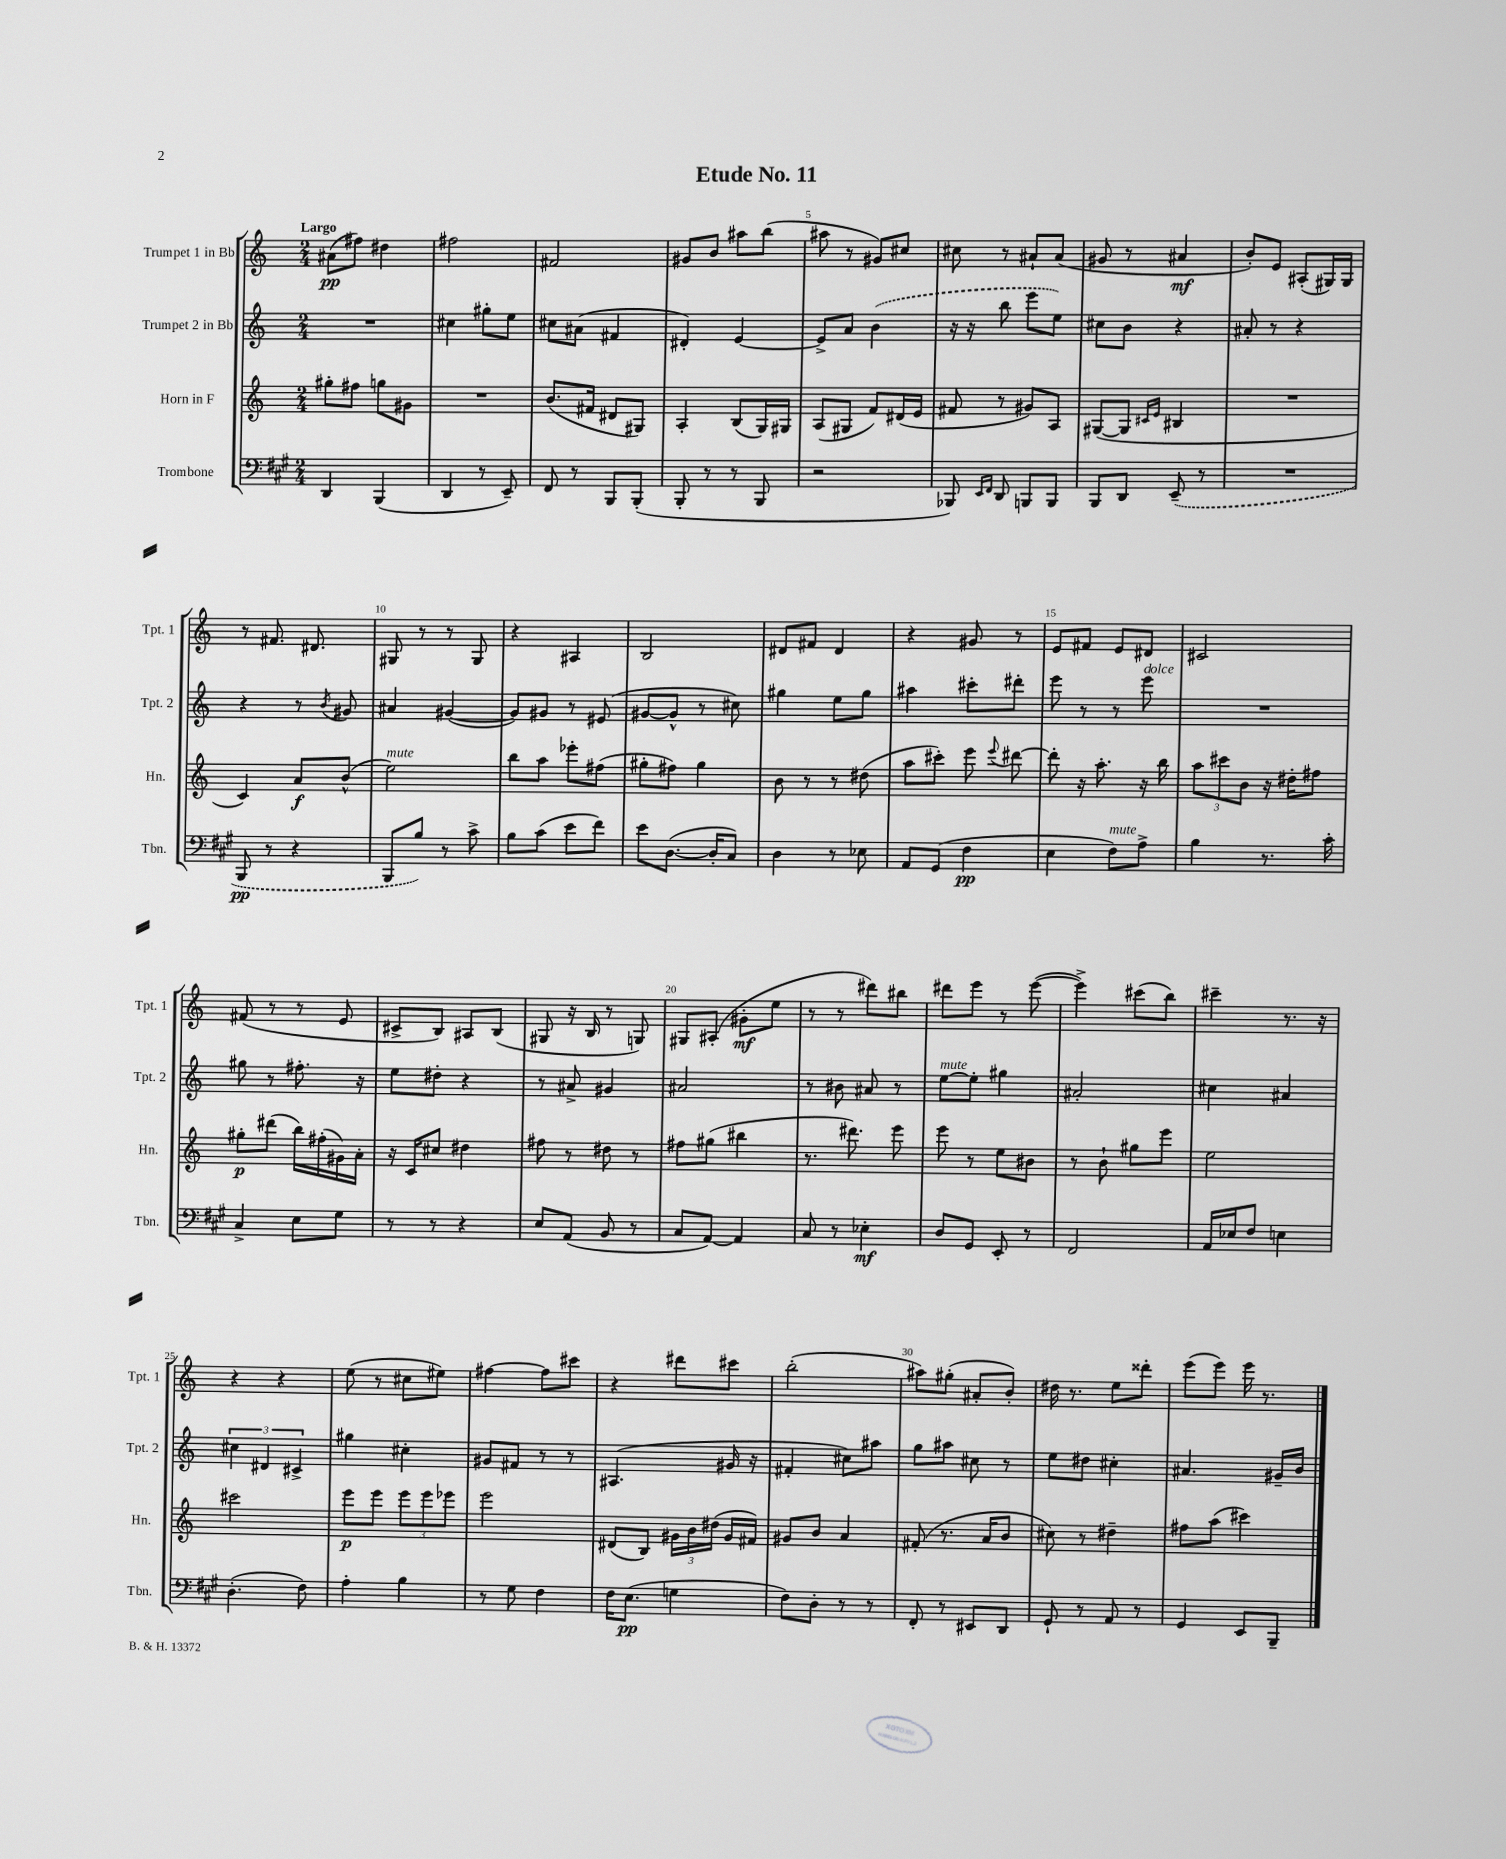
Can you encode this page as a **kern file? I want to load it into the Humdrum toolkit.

**kern	**kern	**kern	**kern
*staff4	*staff3	*staff2	*staff1
*clefF4	*clefG2	*clefG2	*clefG2
*k[f#c#g#]	*k[]	*k[]	*k[]
*M2/4	*M2/4	*M2/4	*M2/4
4DD	8gg#'	2r	(8a#
.	8ff#	.	8ff#)
(4BBB	8gg	.	4dd#
.	8g#	.	.
=	=	=	=
4DD	2r	4cc#	2ff#
8r	.	8gg#'	.
8EE~)	.	8ee	.
=	=	=	=
8FF#	(8.b	8cc#	2f#
8r	.	(8a#	.
.	16f#	.	.
8BBB	8d#	4f#	.
(8BBB'	8G#)	.	.
=	=	=	=
8BBB'	4A'	4d#')	8g#
8r	.	.	8b
8r	(8B	[4e	8aa#
8BBB	16G)	.	(8bb
.	16G#	.	.
=	=	=	=
2r	(8A	8e^]	8aa#
.	8G#	8a	8r
.	8f)	(4b	8g#)
.	(16d#	.	8cc#
.	16e	.	.
=	=	=	=
8BBB-)	8f#	16r	8cc#
.	.	16r	.
16qqEE	.	.	.
16qqFF#	.	.	.
8DD	8r	8bb	8r
8BBB	8g#)	8eee	8a#`
8BBB	8A	8ee)	(8a#
=	=	=	=
8BBB	([8G#	8cc#	8g#
8DD	8G#]	8b	8r
.	16qqc#	.	.
.	16qqe	.	.
(8EE~	4B#	4r	4a#
8r	.	.	.
=	=	=	=
2r	2r	8a#'	8b')
.	.	8r	8e
.	.	4r	(8A#'
.	.	.	16G#)
.	.	.	16G#
=	=	=	=
8BBB	4c)	4r	8r
8r	.	.	8.f#
4r	8a	8r	.
.	.	.	8.d#
.	.	8qb	.
.	(8b^^	8g#	.
=	=	=	=
8BBB	2ee)	4a#	8G#
8B)	.	.	8r
8r	.	([4g#	8r
8c#^	.	.	8G#
=	=	=	=
8B	8bb	8g#])	4r
(8c#	8aa	8g#	.
8e	8eee-'	8r	4A#
8f#)	(8ff#	(8e#	.
=	=	=	=
8e	8gg#'	[8g#	2B
([8.D	8ff#)	8g#^^]	.
.	4gg#	8r	.
16D']	.	.	.
8C#)	.	8cc#)	.
=	=	=	=
4D	8b	4gg#	8d#
.	8r	.	8f#
8r	8r	8ee	4d#
8E-	(8dd#	8gg#	.
=	=	=	=
8AA	8aa	4aa#	4r
(8GG#	8ccc#')	.	.
4F#	8eee	8ccc#'	8g#
.	8qqeee	.	.
.	[8ddd#	8ddd#'	8r
=	=	=	=
4E	8ddd#']	8eee	8e
.	16r	8r	8f#
.	8.aa'	.	.
8F#)	.	8r	8e
8A^	16r	8eee	8d#
.	16bb	.	.
=	=	=	=
4B	12aa	2r	2c#
.	12ccc#	.	.
.	12b	.	.
8.r	16r	.	.
.	16dd#'	.	.
.	8ff#	.	.
16c#'	.	.	.
=	=	=	=
4C#^	8gg#'	8gg#	(8f#
.	(8ddd#	8r	8r
8E	16bb)	8.ff#'	8r
.	(16ff#'	.	.
8G#	16g#)	.	8e
.	16a'	16r	.
=	=	=	=
8r	16r	8ee	8c#^
.	16c	.	.
8r	8cc#	8dd#'	8B)
4r	4dd#	4r	8A#
.	.	.	(8B
=	=	=	=
8E	8ff#	8r	8G#
(8AA	8r	8a#^	16r
.	.	.	16B
8BB	8dd#	4g#	8r
8r	8r	.	8G)
=	=	=	=
8C#	8ff#	2a#	8G#
[8AA)	(8gg#	.	(8A#'
4AA]	4bb#	.	8g#'
.	.	.	8ee
=	=	=	=
8C#	8.r	8r	8r
8r	.	8b#	8r
.	8.ddd#)	.	.
4E-'	.	8a#	8ddd#)
.	8eee	8r	8bb#
=	=	=	=
8D	8eee	[8ee	8ddd#
8GG#	8r	8ee']	8eee
8EE'	8ee	4gg#	8r
8r	8b#	.	([8eee
=	=	=	=
2FF#	8r	2a#'	4eee^])
.	8b`	.	.
.	8gg#	.	(8ccc#
.	8eee	.	8bb)
=	=	=	=
16AA	2ee	4cc#	4ccc#~
16E-	.	.	.
8F#	.	.	.
4E	.	4a#	8.r
.	.	.	16r
=	=	=	=
(4.D'	2ccc#	6cc#	4r
.	.	6d#	.
.	.	.	4r
.	.	6c#^	.
8F#)	.	.	.
=	=	=	=
4A'	8eee	4gg#	(8ee
.	8eee	.	8r
4B	12eee	4cc#'	8cc#
.	12eee	.	.
.	.	.	8ee#)
.	12eee-	.	.
=	=	=	=
8r	2eee	8g#	[4ff#
8G#	.	8f#	.
4F#	.	8r	8ff#]
.	.	8r	8ccc#
=	=	=	=
16F#	(8d#	(4.A#	4r
(8.E	.	.	.
.	8B)	.	.
4G	24g#	.	8ddd#
.	24b	.	.
.	(24dd#	.	.
.	16g#	16g#	8ccc#
.	16f#)	16r	.
=	=	=	=
8F#)	8g#	4f#'	(2bb'
8D'	8b	.	.
8r	4a	8cc#)	.
8r	.	8aa#	.
=	=	=	=
8FF#'	(8f#'	8gg	8aa#)
8r	8.r	8aa#	(8gg#'
8EE#	.	8cc#	8a#'
.	16a	.	.
8DD	8b	8r	8b')
=	=	=	=
8GG#`	8cc#)	8ee	16dd#
.	.	.	8.r
8r	8r	8dd#	.
8AA	4dd#~	4cc#'	8ee
8r	.	.	8ddd##'
=	=	=	=
4GG#	8ff#	4.a#	(8eee
.	(8aa	.	8eee)
8EE	4ccc#)	.	16eee
.	.	.	8.r
8BBB~	.	16g#~	.
.	.	16b	.
==	==	==	==
*-	*-	*-	*-
